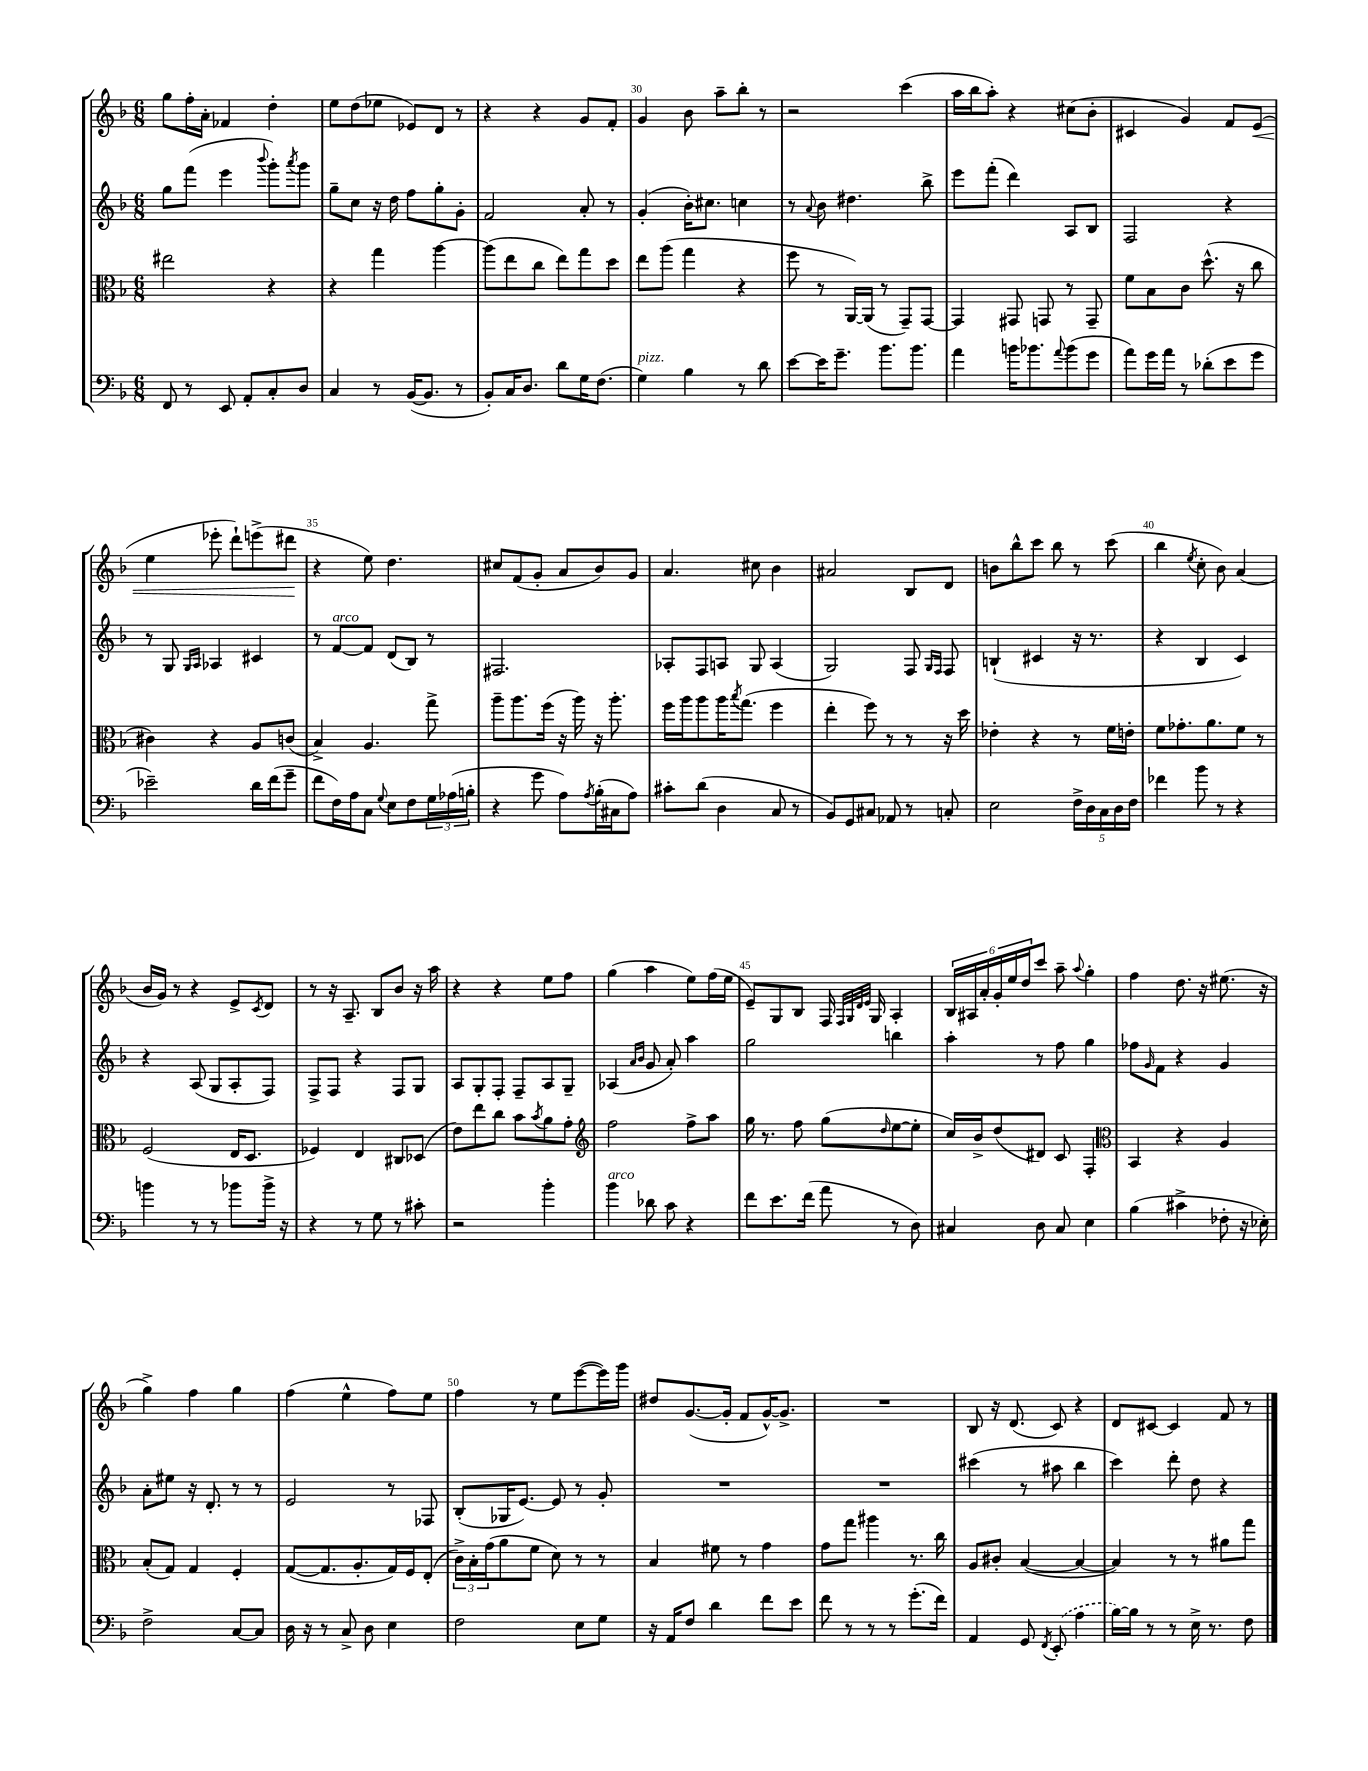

**kern	**kern	**kern	**kern	**dynam
*part4	*part3	*part2	*part1	*part1
*staff4	*staff3	*staff2	*staff1	*staff1
*clefF4	*clefC3	*clefG2	*clefG2	*
*k[b-]	*k[b-]	*k[b-]	*k[b-]	*
*M6/8	*M6/8	*M6/8	*M6/8	*
=27	=27	=27	=27	=27
8FF/	2ee#X\	8gg\L	8gg\L	.
8r	.	(8fff\J	16ff'\L	.
.	.	.	16a'\JJ	.
8EE/	.	4eee\	4f-X/	.
8AA'/L	.	.	.	.
.	.	8qqbbb-/	.	.
8C'/	4r	8ggg'\L)	4dd'\	.
.	.	8qaaa/	.	.
8D/J	.	8ggg\J	.	.
=28	=28	=28	=28	=28
4C/	4r	8gg~\L	8ee\L	.
.	.	8cc\J	(8dd\	.
8r	4gg\	16r	8ee-X\J	.
.	.	16dd\	.	.
([16BB-/KL	.	8ff\L	8e-X/L)	.
8.BB-/J]	.	.	.	.
.	[4aa\	8gg'\	8d/J	.
8r	.	8g'\J	8r	.
=29	=29	=29	=29	=29
8BB-'/L)	(8aa\L]	2f/	4r	.
16C/K	8ee\	.	.	.
8.D/J	.	.	.	.
.	8cc\J	.	4r	.
8d\L	8ee\L)	.	.	.
16G\K	8gg\	8a'/	8g/L	.
(8.F\J	.	.	.	.
.	8dd\J	8r	8f'/J	.
=30	=30	=30	=30	=30
!LO:TX:a:i:t=pizz.	!	!	!	!
4G\)	8ee\L	(4g'/	4g/	.
.	(8aa\J	.	.	.
4B-\	4gg\	16b-'\KL)	8b-\	.
.	.	8.cc#X\J	.	.
.	.	.	8aa~\L	.
8r	4r	4ccn\	8bb-'\J	.
8d\	.	.	8r	.
=31	=31	=31	=31	=31
[8e\L	8ff\	8r	2r	.
.	.	8qqa/	.	.
16e\K]	8r	8b-\	.	.
8.g~\J	.	.	.	.
.	[16AA/LL)	4.dd#X\	.	.
.	(16AA/JJ]	.	.	.
8.b-\L	8r	.	.	.
.	8GG~/L)	.	(4ccc\	.
8.b-\J	.	.	.	.
.	[8GG/J	8bb-^\	.	.
=32	=32	=32	=32	=32
4a\	4GG/]	8eee\L	16aa\LL	.
.	.	.	16bb-\J	.
.	.	(8fff'\J	8aa'\J)	.
16bn\KL	8GG#X/	4ddd\)	4r	.
8.b-X\	.	.	.	.
.	8GGn/	.	.	.
8qqa/	.	.	.	.
(8b-\	8r	8A/L	(8cc#X\L	.
8g\J	8GG~/	8B-/J	8b-'\J	.
=33	=33	=33	=33	=33
8a\L)	8f\L	2F/	4c#X/	.
16g\L	8B-\	.	.	.
16a\JJ	.	.	.	.
8r	8c\J	.	4g/)	.
(8d-X'\L	(8.dd^^\	.	.	.
8e\	.	4r	8f/L	.
.	16r	.	.	.
!	!	!	!	!LO:HP:b
8g\J	8cc\	.	(8e/J	<
!!LO:LB:g=z
=34	=34	=34	=34	=34
2e-X~\)	4c#X\)	8r	4ee\	.
.	.	8G/	.	.
.	.	16qqG/LL	.	.
.	.	16qqA/JJ	.	.
.	4r	4A-X/	8eee-X'\	.
.	.	.	8ddd`\L)	.
16d\LL	8A/L	4c#X/	(8eeen^\	.
(16f\J	.	.	.	.
8g~\J	(8cn/J	.	8ddd#X\J	.
.	.	.	.	[
=35	=35	=35	=35	=35
8f\L	4B-^/)	8r	4r	.
!	!	!LO:TX:a:i:t=arco	!	!
16F\L)	.	[8f/L	.	.
16A\J	.	.	.	.
8C\J	4.A/	8f/J]	8ee\)	.
8qqG/	.	.	.	.
8E\L	.	(8d/L	4.dd\	.
8F\	.	8B-/J)	.	.
24G\L	8gg^\	8r	.	.
(24A-X\	.	.	.	.
24Bn'\JJ	.	.	.	.
=36	=36	=36	=36	=36
4r	8aa~\L	2.F#X/	8cc#X/L	.
.	8.aa\	.	(8f/	.
8g\	.	.	8g'/J	.
.	(16ff\Jk	.	.	.
8A\L)	16r	.	8a/L	.
.	16aa\)	.	.	.
8qA/	.	.	.	.
(16B-'\L	16r	.	8b-/)	.
16C#X\J	8.aa'\	.	.	.
8A\J)	.	.	8g/J	.
=37	=37	=37	=37	=37
8c#X'\L	16ff\LL	8A-X'/L	4.a/	.
.	16aa\J	.	.	.
(8d\J	8aa\	8F/	.	.
4D\	16aa\K	8An/J	.	.
.	8qbb-/	.	.	.
.	(8.gg\J	.	.	.
.	.	8G/	8cc#X\	.
8C/	4ff\	(4A/	4b-\	.
8r	.	.	.	.
=38	=38	=38	=38	=38
8BB-/L)	4ee'\	2G/)	2a#X/	.
8GG/	.	.	.	.
8C#X/J	8ff\)	.	.	.
8AA-X/	8r	.	.	.
8r	8r	8F/	8B-/L	.
.	.	16qqG/LL	.	.
.	.	16qqF/JJ	.	.
8Cn'/	16r	8F/	8d/J	.
.	16dd\	.	.	.
=39	=39	=39	=39	=39
2E\	4e-X'\	(4Bn`/	8bn\L	.
.	.	.	8bb-^^\	.
.	4r	4c#X/	8ccc\J	.
.	.	.	8bb-\	.
20F^\LL	8r	16r	8r	.
20D\	.	.	.	.
.	.	8.r	.	.
20C\	.	.	.	.
.	16f\LL	.	(8ccc\	.
20D\	.	.	.	.
.	16en'\JJ	.	.	.
20F\JJ	.	.	.	.
=40	=40	=40	=40	=40
4f-X\	8f\L	4r	4bb-\	.
.	8.g-X'\	.	.	.
.	.	.	8qee/	.
8b-\	.	4B-/	8cc'\	.
.	8.a\	.	.	.
8r	.	.	8b-\)	.
4r	8f\J	4c/)	(4a/	.
.	8r	.	.	.
!!LO:LB:g=z
=41	=41	=41	=41	=41
4bn\	(2F/	4r	16b-/LL	.
.	.	.	16g/JJ)	.
.	.	.	8r	.
8r	.	(8A/	4r	.
8r	.	8G/L	.	.
8b-X\L	16E/KL	8A'/	8e^/L	.
.	8.D/J	.	.	.
.	.	.	8qc/	.
16b-^\Jk	.	8F/J)	8d/J	.
16r	.	.	.	.
=42	=42	=42	=42	=42
4r	4F-X/)	8F^/L	8r	.
.	.	8F/J	16r	.
.	.	.	8.A~/	.
8r	4E/	4r	.	.
8G\	.	.	8B-/L	.
8r	8C#X/L	8F/L	8b-/J	.
8c#X'\	(8D-X/J	8G/J	16r	.
.	.	.	16aa\	.
=43	=43	=43	=43	=43
2r	8e\L)	8A/L	4r	.
.	8ee\	8G'/	.	.
.	8cc\J	8F'/J	4r	.
.	8b-\L	8F~/L	.	.
.	8qb-/	.	.	.
4b-'\	8a\	8A/	8ee\L	.
.	8g'\J	8G~/J	8ff\J	.
=44	=44	=44	=44	=44
*	*clefG2	*	*	*
!LO:TX:a:i:t=arco	!	!	!	!
4b-\	2ff\	(4A-X/	(4gg\	.
.	.	16qqa/LL	.	.
.	.	16qqb-/JJ	.	.
8d-X\	.	8g/	4aa\	.
8c\	.	8a'/)	.	.
4r	8ff^\L	4aa\	8ee\L)	.
.	8aa\J	.	(16ff\L	.
.	.	.	16ee\JJ	.
=45	=45	=45	=45	=45
8f\L	16gg\	2gg\	8e~/L)	.
.	8.r	.	.	.
8.e\	.	.	8G/	.
.	8ff\	.	8B-/J	.
(16f\Jk	.	.	.	.
8a\	(8gg\L	.	16F/	.
.	.	.	32qqF/LLL	.
.	.	.	32qqG/	.
.	.	.	32qqd/	.
.	.	.	32qqe/JJJ	.
.	.	.	16G/	.
.	16qqdd/	.	.	.
8r	[8ee\	4bbn\	4A'/	.
8D\)	8ee'\J]	.	.	.
=46	=46	=46	=46	=46
4C#X/	16cc/LL)	4aa'\	24B-/LL	.
.	.	.	24A#X/	.
.	16b-^/J	.	.	.
.	.	.	24a'/	.
.	(8dd/	.	24g'/	.
.	.	.	24ee/	.
.	.	.	24dd/J	.
8D\	8d#X/J)	8r	8ccc/J	.
8C#/	8c/	8ff\	8aa~\	.
.	.	.	8qqaa/	.
4E\	4F'/	4gg\	4gg'\	.
=47	=47	=47	=47	=47
*	*clefC3	*	*	*
(4B-\	4BB-/	8ff-X\L	4ff\	.
.	.	16qqg/	.	.
.	.	8f\J	.	.
4c#X^\	4r	4r	8.dd\	.
.	.	.	16r	.
8F-X'\	4A/	4g/	(8.ee#X\	.
16r	.	.	.	.
16E-X'\)	.	.	16r	.
!!LO:LB:g=z
=48	=48	=48	=48	=48
2F^\	(8B-'/L	8a'\L	4gg^\)	.
.	8G/J)	8ee#X\J	.	.
.	4G/	16r	4ff\	.
.	.	8.d'/	.	.
[8C/L	4F'/	8r	4gg\	.
8C/J]	.	8r	.	.
=49	=49	=49	=49	=49
16D\	([8G/L	2e/	(4ff\	.
16r	.	.	.	.
8r	8.G/]	.	.	.
8C^/	.	.	4ee^^\	.
.	8.A'/	.	.	.
8D\	.	.	.	.
4E\	16G/L)	8r	8ff\L)	.
.	16F/J	.	.	.
.	(8E'/J	8F-X/	8ee\J	.
=50	=50	=50	=50	=50
2F\	24c^\LL)	(8B-'/L	4ff\	.
.	24B-'\	.	.	.
.	(24g\J	.	.	.
.	8a\	16G-X/K	.	.
.	.	[8.e/J)	.	.
.	8f\J	.	8r	.
.	8d\)	8e/]	8ee\L	.
8E\L	8r	8r	([8eee\	.
8G\J	8r	8g'/	16eee\L])	.
.	.	.	16ggg\JJ	.
=51	=51	=51	=51	=51
16r	4B-/	2.r	8dd#X/L	.
16AA/KL	.	.	.	.
8F/J	.	.	([8.g/	.
4d\	8f#X\	.	.	.
.	.	.	16g'/Jk]	.
.	8r	.	8f/L	.
8f\L	4g\	.	[16g^^/K)	.
.	.	.	8.g^/J]	.
8e\J	.	.	.	.
=52	=52	=52	=52	=52
8f\	8g\L	2.r	2.r	.
8r	8gg\J	.	.	.
8r	4aa#X\	.	.	.
8r	.	.	.	.
(8.g'\L	8.r	.	.	.
16f\Jk)	16cc\	.	.	.
=53	=53	=53	=53	=53
4AA/	8A/L	(4ccc#X\	8B-/	.
.	8c#X'/J	.	16r	.
.	.	.	(8.d/	.
8GG/	([4B-/	8r	.	.
8qFF/	.	.	.	.
(8EE'/	.	8aa#X\	8c/)	.
4A\	4B-/_	4bb-\	4r	.
=54	=54	=54	=54	=54
[16B-\LL)	4B-/])	4ccc\)	8d/L	.
16B-\JJ]	.	.	.	.
8r	.	.	[8c#X/J	.
8r	8r	8ddd'\	4c#/]	.
16E^\	8r	8dd\	.	.
8.r	.	.	.	.
.	8a#X\L	4r	8f/	.
8F\	8gg\J	.	8r	.
==	==	==	==	==
*-	*-	*-	*-	*-
